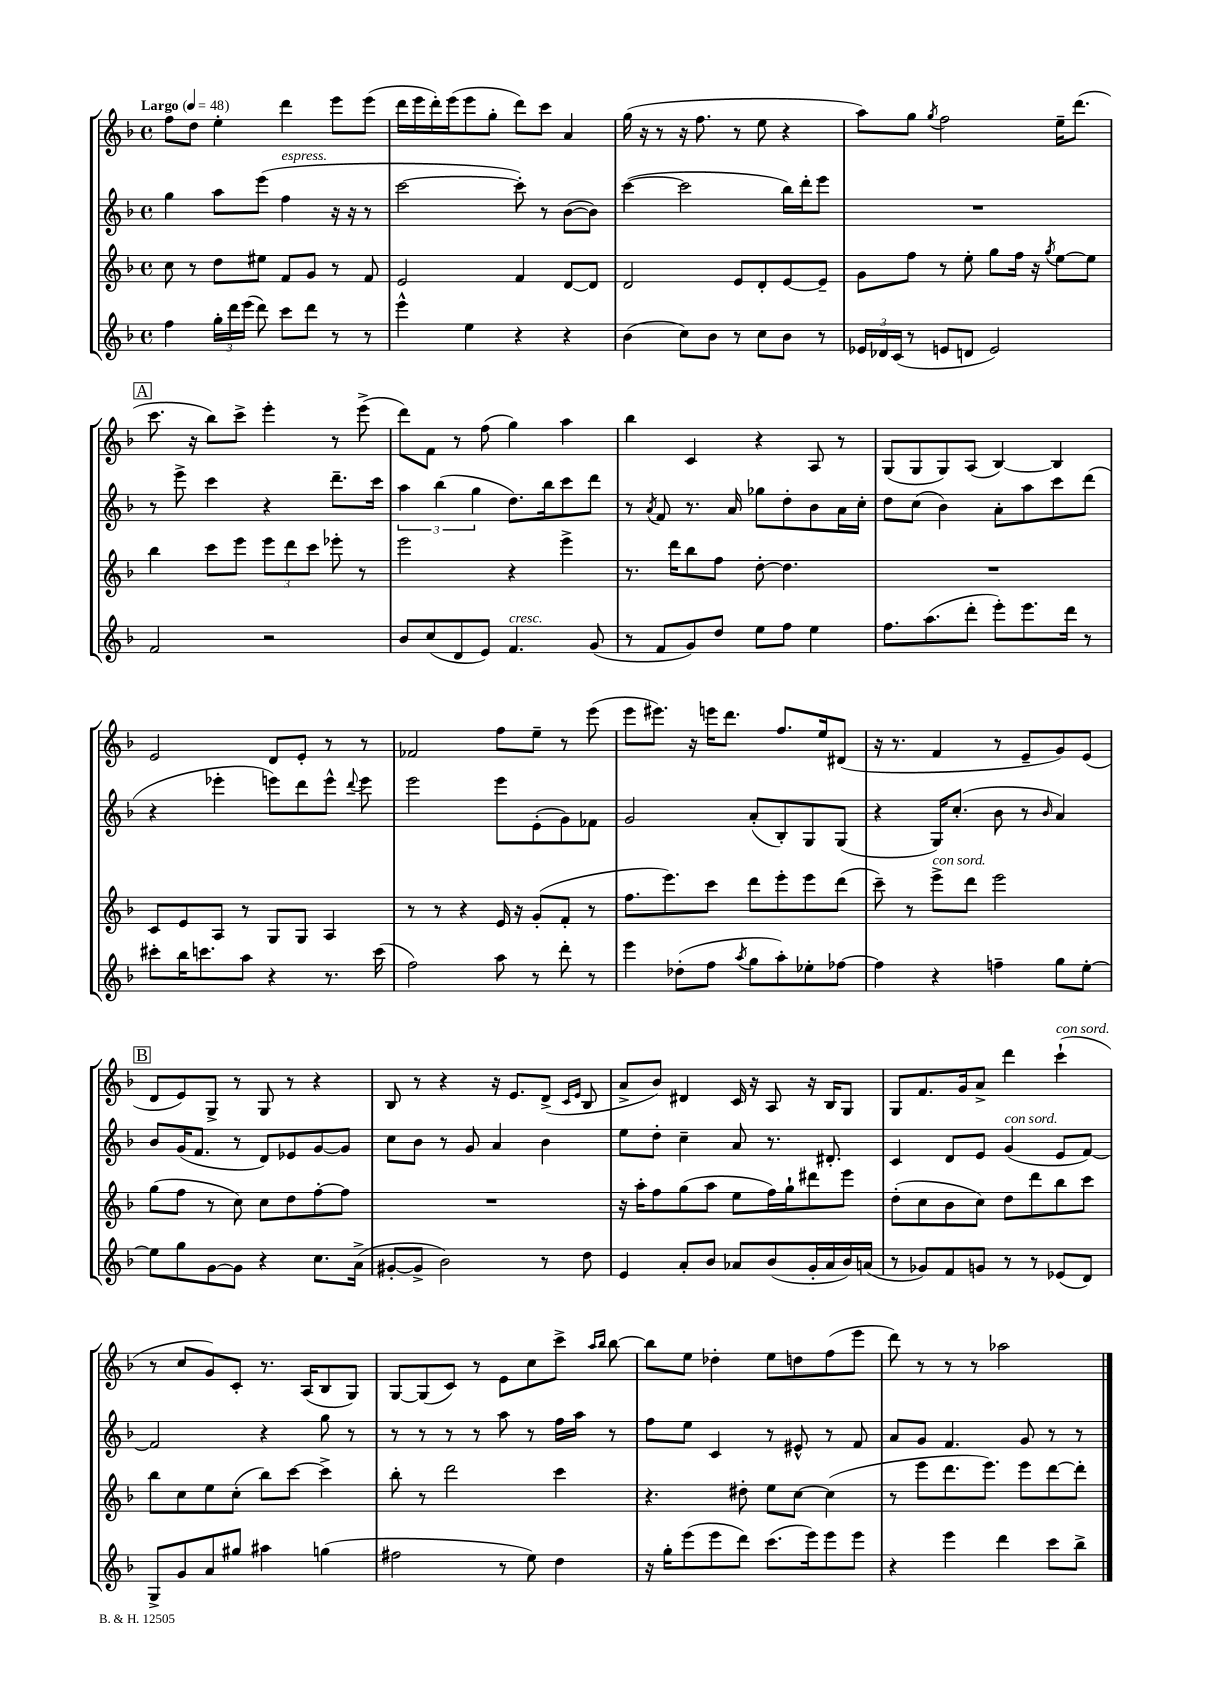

**kern	**kern	**kern	**kern
*staff4	*staff3	*staff2	*staff1
*clefG2	*clefG2	*clefG2	*clefG2
*k[b-]	*k[b-]	*k[b-]	*k[b-]
*M4/4	*M4/4	*M4/4	*M4/4
*met(c)	*met(c)	*met(c)	*met(c)
*MM48	*MM48	*MM48	*MM48
4ff	8cc	4gg	8ff
.	8r	.	8dd
24gg'	8dd	8aa	4ee'
24ddd	.	.	.
(24eee	.	.	.
8ddd)	8ee#	(8eee	.
8ccc	8f	4ff	4ddd
8ddd	8g	.	.
8r	8r	16r	8eee
.	.	16r	.
8r	8f	8r	(8eee
=	=	=	=
4eee^^	2e	[2ccc	16ddd
.	.	.	16eee
.	.	.	16ddd')
.	.	.	(16eee
4ee	.	.	8eee
.	.	.	8gg'
4r	4f	8ccc'])	8ddd)
.	.	8r	8ccc
4r	[8d	([8b-	4a
.	8d]	8b-])	.
=	=	=	=
(4b-	2d	([4ccc	(16gg
.	.	.	16r
.	.	.	8r
8cc)	.	2ccc]	16r
.	.	.	8.ff
8b-	.	.	.
8r	8e	.	8r
8cc	8d'	.	8ee
8b-	[8e	16bb-)	4r
.	.	16ddd'	.
8r	8e~]	8eee	.
=	=	=	=
24e-	8g	1r	8aa)
24d-	.	.	.
(24c	.	.	.
8r	8ff	.	8gg
.	.	.	8qgg
8e	8r	.	2ff
8d	8ee'	.	.
2e)	8gg	.	.
.	16ff	.	.
.	16r	.	.
.	8qgg	.	.
.	[8ee	.	16ee~
.	.	.	(8.ddd
.	8ee]	.	.
=	=	=	=
2f	4bb-	8r	8.ccc
.	.	8eee^	.
.	.	.	16r
.	8ccc	4ccc	8bb-)
.	8eee	.	8ccc^
2r	12eee	4r	4eee'
.	12ddd	.	.
.	12ccc	.	.
.	8eee-'	8.ddd~	8r
.	8r	.	(8eee^
.	.	16ccc	.
=	=	=	=
8b-	2eee	6aa	8ddd)
(8cc	.	.	8f
.	.	(6bb-	.
8d	.	.	8r
.	.	6gg	.
8e)	.	.	(8ff
4.f	4r	8.dd)	4gg)
.	.	16bb-	.
.	4eee^	8ccc	4aa
(8g	.	8ddd	.
=	=	=	=
8r	8.r	8r	4bb-
.	.	8qa	.
8f	.	8f	.
.	16ddd	.	.
8g)	8bb-	8.r	4c
8dd	8ff	.	.
.	.	16a	.
8ee	[8dd'	8gg-	4r
8ff	4.dd]	8dd'	.
4ee	.	8b-	8A
.	.	16a	8r
.	.	16cc'	.
=	=	=	=
8.ff	1r	8dd	(8G
.	.	(8cc	8G
(8.aa	.	.	.
.	.	4b-)	8G)
8ddd'	.	.	(8A
8eee')	.	8a'	[4B-)
8.eee	.	8aa	.
.	.	8ccc	4B-]
16ddd	.	.	.
8r	.	(8ddd	.
=	=	=	=
8ccc#'	8c	4r	2e
16bb-	8e	.	.
8.ccc	.	.	.
.	8A	4eee-'	.
8aa	8r	.	.
4r	8G	8eee)	8d
.	8G	8ddd	8e'
8.r	4A	8eee^^	8r
.	.	8qqddd	.
.	.	8eee	8r
(16ccc	.	.	.
=	=	=	=
2ff)	8r	2eee	2f-
.	8r	.	.
.	4r	.	.
8aa	16e	8eee	8ff
.	16r	.	.
8r	(8g'	(8e'	8ee~
8ddd'	8f'	8g)	8r
8r	8r	8f-	(8eee
=	=	=	=
4eee	8.ff	2g	8eee
.	.	.	8.eee#)
.	8.eee)	.	.
(8dd-'	.	.	.
.	.	.	16r
8ff	8ccc	.	16eee
.	.	.	8.ddd
8qaa	.	.	.
8gg	8ddd	(8a'	.
8aa')	8eee'	8B-')	8.ff
8ee-'	8eee	8G	.
.	.	.	16ee
[8ff-	(8ddd	(8G	(8d#
=	=	=	=
4ff-]	8ccc~)	4r	16r
.	.	.	8.r
.	8r	.	.
4r	8eee^	16G)	4f
.	.	(8.cc'	.
.	8ddd	.	.
4ff~	2eee	8b-	8r
.	.	8r	8e~
.	.	16qqb-	.
8gg	.	4a)	8g)
[8ee'	.	.	(8e
=	=	=	=
8ee]	(8gg	8b-	8d
8gg	8ff	(16g	8e)
.	.	8.f	.
[8g	8r	.	8G^
8g]	8cc)	8r	8r
4r	8cc	8d)	8G
.	8dd	8e-	8r
8.cc	[8ff'	[8g	4r
.	8ff]	8g]	.
(16a^	.	.	.
=	=	=	=
[8g#'	1r	8cc	8B-
8g#^]	.	8b-	8r
2b-)	.	8r	4r
.	.	8g	.
.	.	4a	16r
.	.	.	8.e
8r	.	4b-	(8d^
.	.	.	16qqc
.	.	.	16qqe
8dd	.	.	8B-
=	=	=	=
4e	16r	8ee	8a^
.	16aa'	.	.
.	8ff	8dd'	8b-)
8a'	(8gg	4cc~	4d#
8b-	8aa	.	.
8a-	8ee	8a	16c
.	.	.	16r
(8b-	16ff)	8.r	8A
.	16gg`	.	.
16g'	8ddd#	.	16r
16a-	.	8.d#'	16B-
16b-)	8eee	.	8G
(16a	.	.	.
=	=	=	=
8r	(8dd'	4c	8G
8g-)	8cc	.	8.f
8f	8b-	8d	.
.	.	.	16g
8g	8cc)	8e	8a^
8r	8dd	(4g	4ddd
8r	8ddd	.	.
(8e-	8bb-	8e	(4ccc`
8d)	8ccc	[8f)	.
=	=	=	=
8G^	8bb-	2f]	8r
8g	8cc	.	8cc
8a	8ee	.	8g)
8gg#	(8cc'	.	8c'
4aa#	8bb-)	4r	8.r
.	[8ccc	.	.
.	.	.	(16A
(4gg	4ccc^]	8gg	8B-
.	.	8r	8G)
=	=	=	=
2ff#	8bb-'	8r	[8G
.	8r	8r	(8G]
.	2ddd	8r	8c)
.	.	8r	8r
8r	.	8aa	8e
8ee)	.	8r	8cc
4dd	4ccc	16ff	8ccc^
.	.	16aa	.
.	.	.	16qqaa
.	.	.	16qqbb-
.	.	8r	[8bb-
=	=	=	=
16r	4.r	8ff	8bb-]
16gg'	.	.	.
(8eee	.	8ee	8ee
8eee	.	4c	4dd-'
8ddd)	8dd#'	.	.
(8.ccc	8ee	8r	8ee
.	[8cc	8e#^^	8dd
16eee)	.	.	.
8eee	(4cc]	8r	(8ff
8eee	.	8f	8eee
=	=	=	=
4r	8r	8a	8ddd)
.	8eee	8g	8r
4eee	8.ddd	4.f	8r
.	.	.	8r
.	8.eee)	.	.
4ddd	.	.	2aa-
.	8eee	8g	.
8ccc	[8ddd	8r	.
8bb-^	8ddd']	8r	.
==	==	==	==
*-	*-	*-	*-
